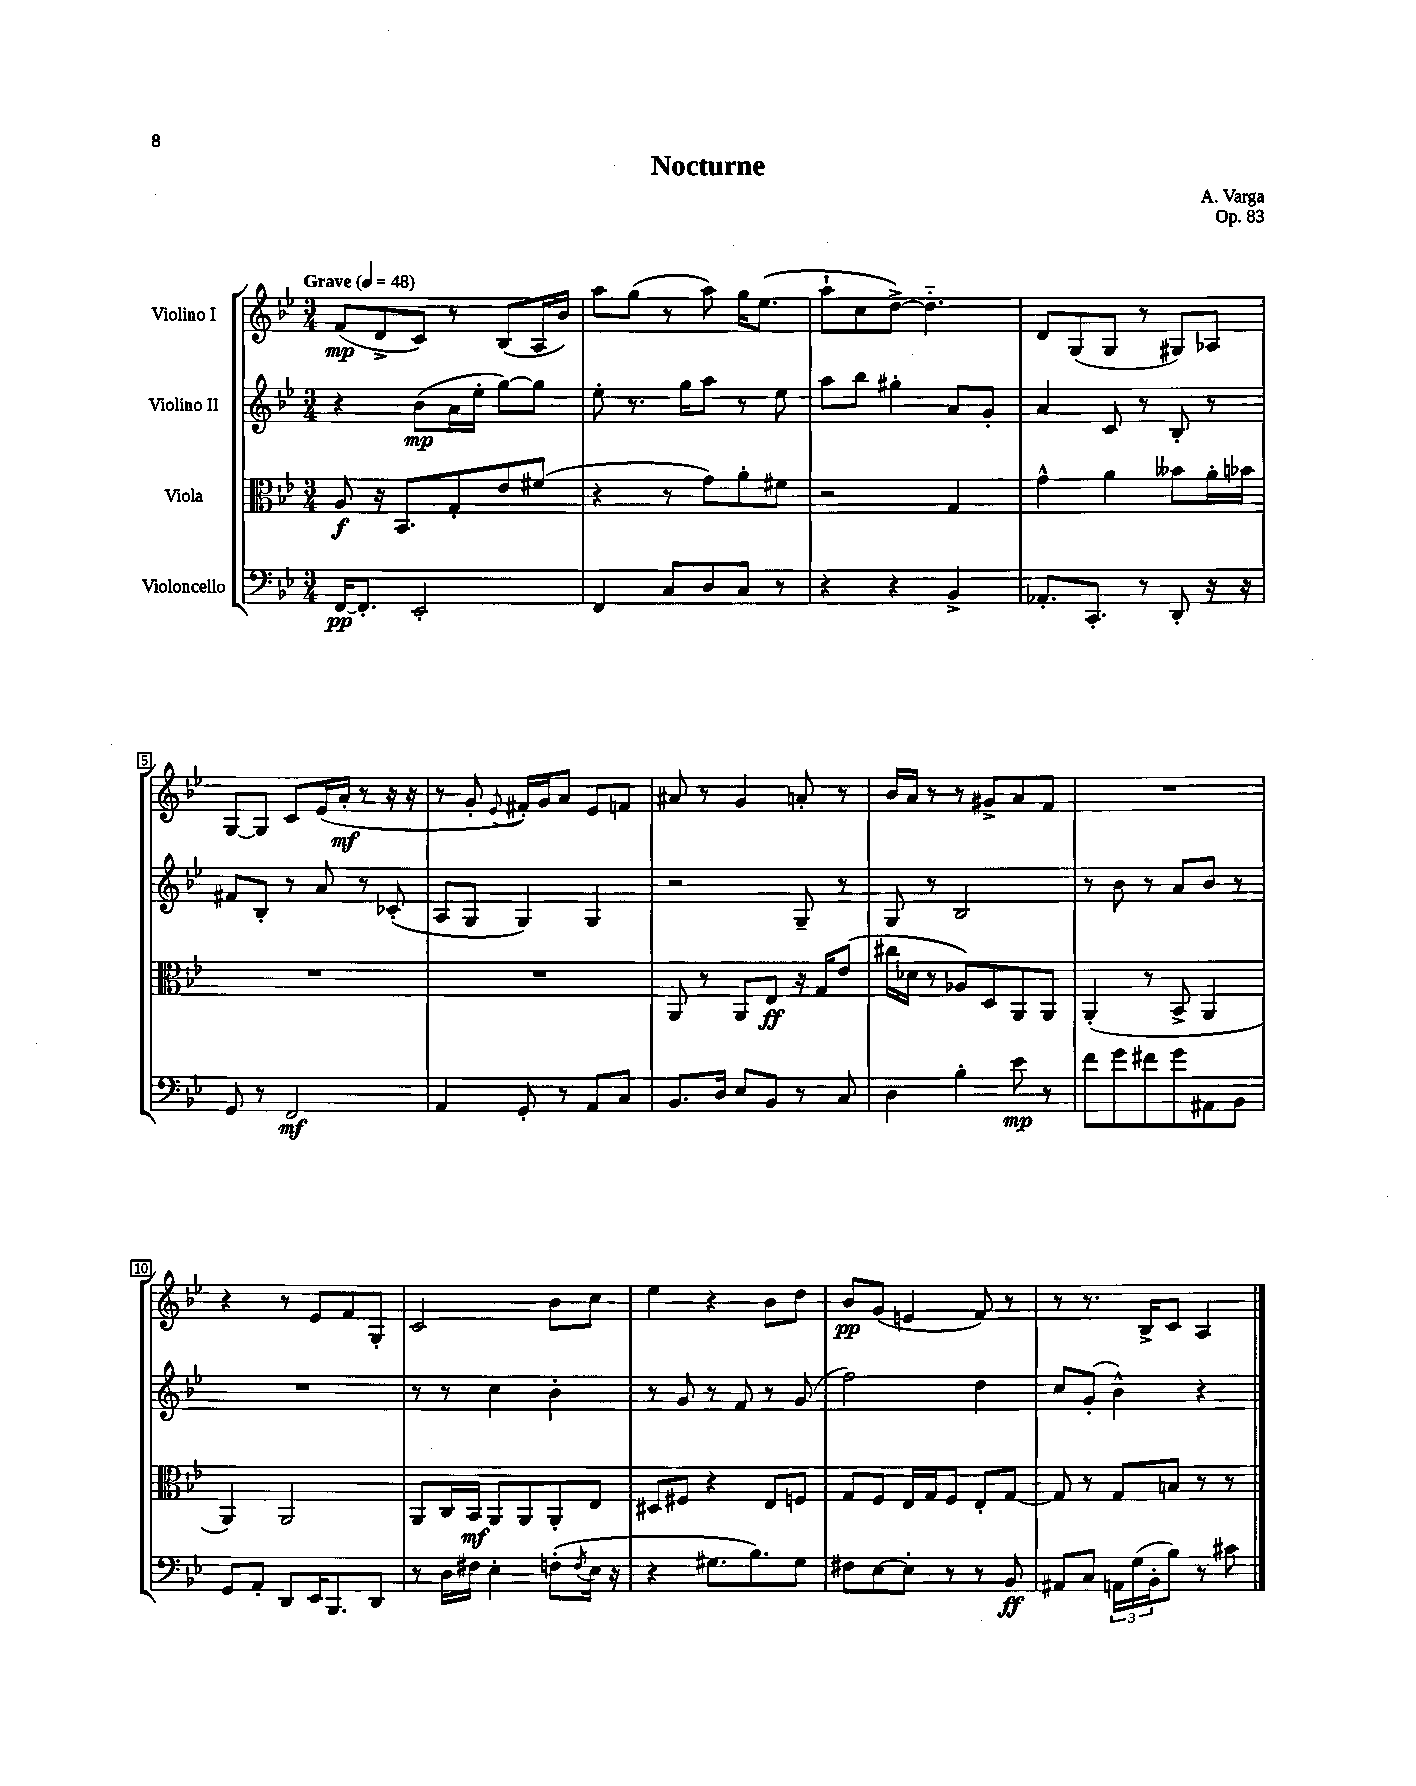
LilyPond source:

\header { title = "Nocturne" composer = "A. Varga" opus = "Op. 83" }
<<
\new StaffGroup <<
\new Staff = "s0" \with { instrumentName = "Violino I" } {
    \clef treble \key bes \major \numericTimeSignature \time 3/4 \tempo "Grave" 4 = 48
    f'8\mp( d'8-> c'8) r8 bes8( a16 bes'16) |
    a''8 g''8( r8 a''8) g''16 ees''8.( |
    a''8-! c''8 d''8~->) d''4.-_ |
    d'8 g8( g8 r8 gis8) aes8 |
    g8~ g8 c'8 ees'16( a'16-.\mf r8 r16 r16 |
    r8 g'8-. \appoggiatura { ees'8 } fis'16-.) g'16 a'8 ees'8 f'8 |
    ais'8 r8 g'4 a'8-. r8 |
    bes'16 a'16 r8 r8 gis'8-> a'8 f'8 |
    R2. |
    r4 r8 ees'8 f'8 g8-. |
    c'2 bes'8 c''8 |
    ees''4 r4 bes'8 d''8 |
    bes'8\pp g'8( e'4 f'8) r8 |
    r8 r8. bes16-> c'8 a4 \bar "|." |
}
\new Staff = "s1" \with { instrumentName = "Violino II" } {
    \clef treble \key bes \major \numericTimeSignature \time 3/4
    r4 bes'8\mp( a'16 ees''16-. g''8~) g''8 |
    ees''8-. r8. g''16 a''8 r8 ees''8 |
    a''8 bes''8 gis''4-. a'8 g'8-. |
    a'4 c'8 r8 bes8-. r8 |
    fis'8 bes8-. r8 a'8 r8 ces'8-.( |
    a8 g8 g4) g4 |
    r2 g8-- r8 |
    g8 r8 bes2 |
    r8 bes'8 r8 a'8 bes'8 r8 |
    R2. |
    r8 r8 c''4 bes'4-. |
    r8 g'8 r8 f'8 r8 g'8( |
    f''2) d''4 |
    c''8 g'8-.( bes'4-^) r4 \bar "|." |
}
\new Staff = "s2" \with { instrumentName = "Viola" } {
    \clef alto \key bes \major \numericTimeSignature \time 3/4
    a8\f r16 bes,8. g8-. ees'8 fis'8( |
    r4 r8 g'8) a'8-. fis'8 |
    r2 g4 |
    g'4-^ a'4 beses'8 a'16-. bes'16 |
    R2. |
    R2. |
    a,8 r8 a,8 ees8\ff r16 g16 ees'8( |
    cis''16 des'16 r8 aes8) d8 a,8 a,8 |
    a,4-.( r8 bes,8-> a,4 |
    a,4) a,2 |
    a,8 c16 bes,16\mf a,8 a,8 a,8-. ees8 |
    dis8 fis8 r4 ees8 f8 |
    g8 f8 ees16 g16 f8 ees8-. g8~ |
    g8 r8 g8 b8 r8 r8 \bar "|." |
}
\new Staff = "s3" \with { instrumentName = "Violoncello" } {
    \clef bass \key bes \major \numericTimeSignature \time 3/4
    f,16~\pp f,8.-. ees,2-. |
    f,4 c8 d8 c8 r8 |
    r4 r4 bes,4-> |
    aes,8.-. c,8.-. r8 d,8-. r16 r16 |
    g,8 r8 f,2\mf |
    a,4 g,8-. r8 a,8 c8 |
    bes,8. d16 ees8 bes,8 r8 c8 |
    d4 bes4-. ees'8\mp r8 |
    f'8 g'8 fis'8 g'8 ais,8 bes,8 |
    g,8 a,8-. d,8 ees,16 bes,,8. d,8 |
    r8 d16 fis16 ees4-. f8-.( \acciaccatura { f8 } ees16 r16 |
    r4 gis8. bes8.) gis8 |
    fis8 ees8~ ees8-. r8 r8 bes,8\ff |
    ais,8 c8 \tuplet 3/2 { a,16 g16( bes,16-. } bes8) r8 cis'8 \bar "|." |
}
>>
>>
\layout { \context { \Score \override BarNumber.stencil = #(make-stencil-boxer 0.1 0.3 ly:text-interface::print) } }
